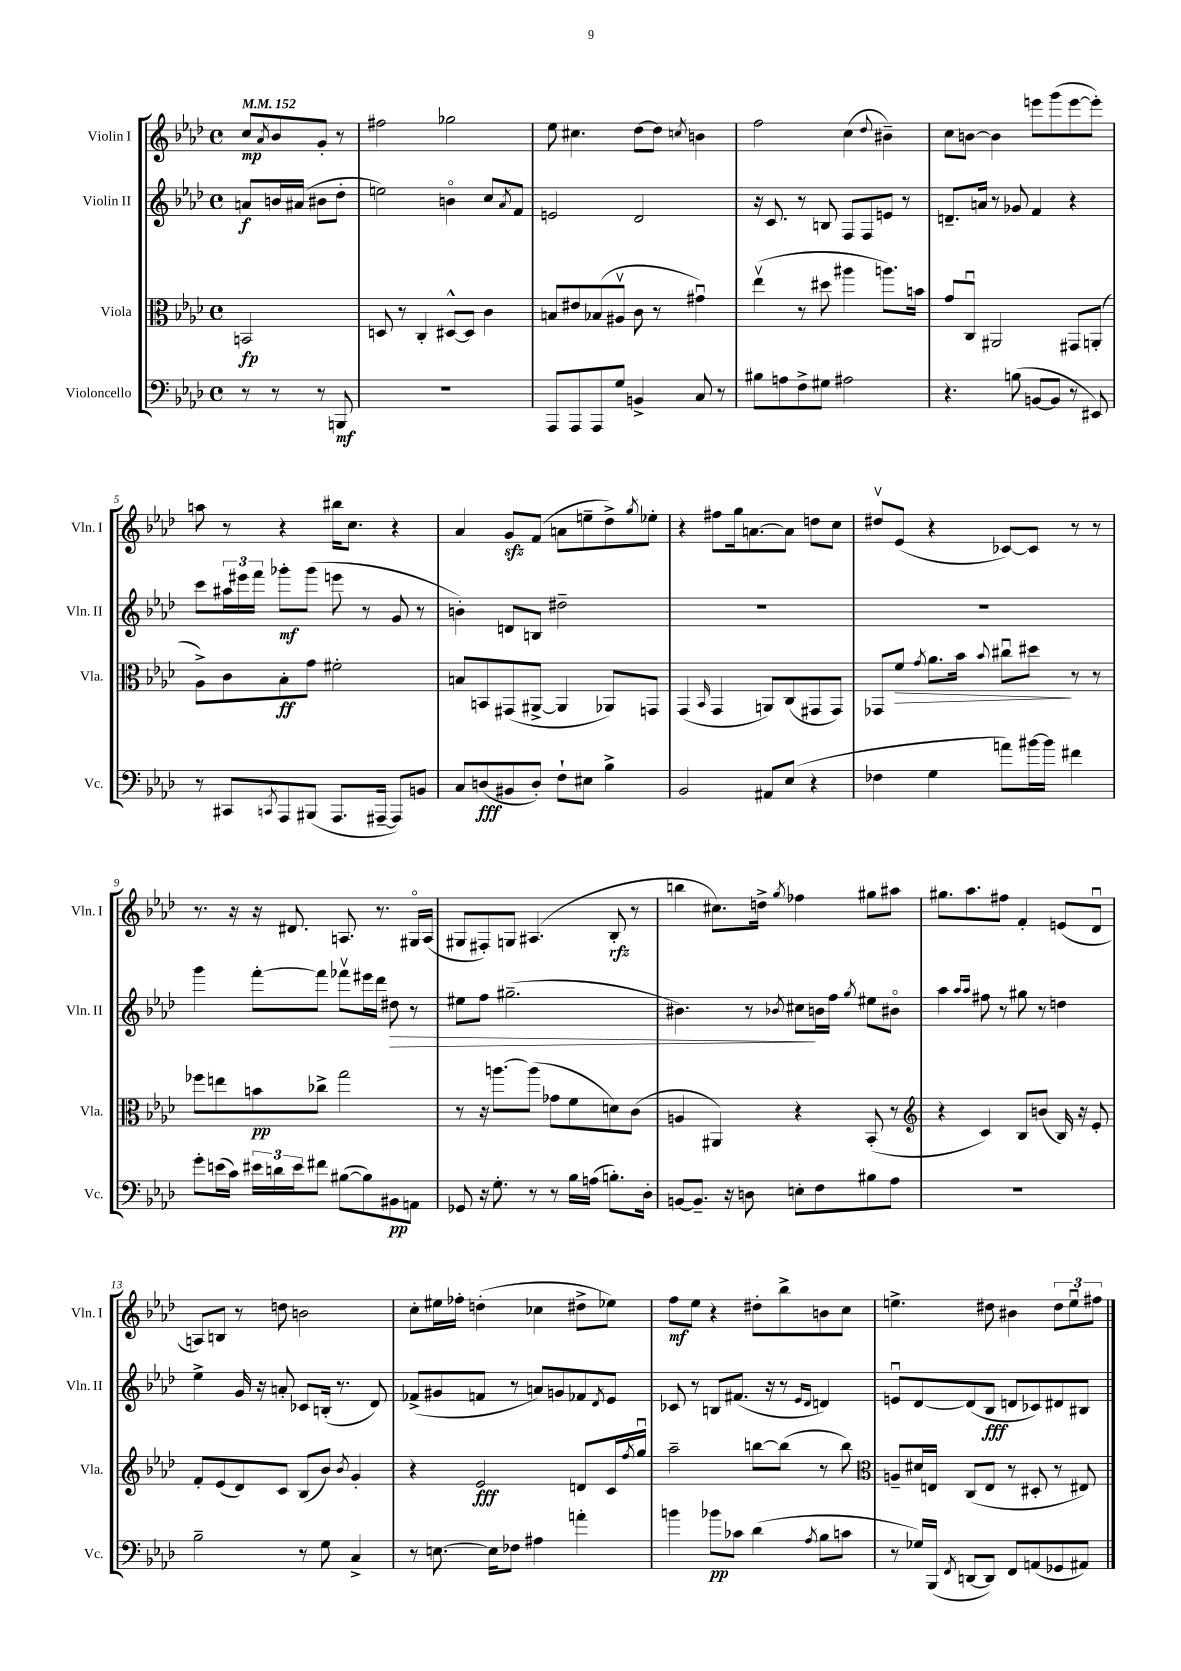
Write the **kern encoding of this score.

**kern	**kern	**kern	**kern
*staff4	*staff3	*staff2	*staff1
*clefF4	*clefC3	*clefG2	*clefG2
*k[b-e-a-d-]	*k[b-e-a-d-]	*k[b-e-a-d-]	*k[b-e-a-d-]
*M4/4	*M4/4	*M4/4	*M4/4
*met(c)	*met(c)	*met(c)	*met(c)
*MM152	*MM152	*MM152	*MM152
8r	2BB/	8a/L	8cc/L
.	.	.	8qa-/
8r	.	16b/L	8b-/
.	.	(16a#/JJ	.
8r	.	8b#\L	8g'/J
8BBB/	.	8dd-'\J	8r
=	=	=	=
1r	8D/	2ee\)	2ff#\
.	8r	.	.
.	4C'/	.	.
.	[8D#^^/L	4bo\	2gg-\
.	8D#/]J	.	.
.	4c\	8cc/L	.
.	.	8qa-/	.
.	.	8f/J	.
=	=	=	=
8AAA-/L	8B/L	2e/	8ee-\
8AAA-/	8e#/	.	4.cc#\
8AAA-/	(8B-/	.	.
8G/J	8A#v/J	.	.
4BB^/	8c\	2d-/	[8dd-\L
.	8r	.	8dd-\]J
.	.	.	8qcc/
8C/	4g#u\)	.	4b\
8r	.	.	.
=	=	=	=
8B#\L	(4ee-v\	16r	2ff\
.	.	8.c/	.
8A\	.	.	.
8F^\	8r	8r	.
8G#\J	8dd#\	8B/	.
2A#\	4aa#\	8F/L	(4cc\
.	.	8F/	.
.	.	.	8qqdd-/
.	8.aa\L)	8e/J	4b#~\)
.	.	8r	.
.	16b\Jk	.	.
=	=	=	=
4.r	8g/L	8.d~/L	8cc\L
.	8Cu/J	.	[8b\J
.	.	16a/Jk	.
.	2AA#/	8r	4b\]
(8B\	.	8g-/	.
[8BB/L	.	4f/	8eee\L
8BB/]J	.	.	(8ggg\
8r	8GG#/L	4r	[8eee\
8EE#/)	(8AA'/J	.	8eee'\]J)
=	=	=	=
8r	8A-^\L)	8ccc\L	8aa\
8CC#/L	8c\	24aa#\L	8r
.	.	24eee#\	.
.	.	24fff\JJ	.
8qCC/	.	.	.
8AAA-/	8B-'\	8ggg-'\L	4r
(8BBB#/J	8g\J	(8ggg-\J	.
8.AAA-/L	2f#'\	8eee\	16bb#\LK
.	.	.	8.cc\J
.	.	8r	.
[16AAA#~/Jk	.	.	.
8AAA#/]L)	.	8g/	4r
8BB/J	.	8r	.
=	=	=	=
8C/L	8B/L	4b'\)	4a-/
(8D/	8BB/	.	.
8BB#/	(8GG#/	8d/L	8g/L
8D'/J)	[8AA#^/J	8B/J	(8f/J
8F`\L	4AA#/]	2dd#~\	8a\L
8E#\J	.	.	8ee~\
4B-^\	8AA-/L)	.	8dd-^\)
.	.	.	8qgg/
.	8GG/J	.	8ee-'\J
=	=	=	=
2BB-/	(4GG/	1r	4r
.	16qqBB-/	.	.
.	4GG/	.	8ff#\L
.	.	.	16gg\k
.	.	.	[8.a\
8AA#/L	8AA/L)	.	.
(8E-/J	(8C/	.	8a\]J
4r	8GG#/	.	8dd\L
.	8GG#/J)	.	8cc\J
=	=	=	=
4F-\	8GG-/L	1r	8dd#v/L
.	8f/J	.	(8e-/J
.	8qg/	.	.
4G\	8.a-\L	.	4r
.	16b-\Jk	.	.
.	8qqb-/	.	.
8a\L)	8cc#u\L	.	[8c-/L)
[16b#\L	8dd#\J	.	8c-/]J
16b#\]JJ	.	.	.
4f#\	8r	.	8r
.	8r	.	8r
=	=	=	=
8g'\L	8ff-\L	4ggg\	8.r
(16e\L	8ee\	.	.
16c\JJ)	.	.	16r
24e#\LL	8b\	[8fff'\L	16r
24d\	.	.	.
.	.	.	8.d#/
24e#\J	.	.	.
8f#\J	8cc-^\J	8fff\]J	.
([8B#\L	2gg\	8fff-v\L	8.A/
8B#\])	.	16eee#\L	.
.	.	16ddd-\JJ	8.r
8BB#\	.	8dd#\	.
8AA\J	.	8r	16G#o/LL
.	.	.	(16A/JJ
=	=	=	=
8GG-/	8r	8ee#\L	8G#/L
16r	16r	8ff\J	8F#'/)
8.G'\	[8.aa\L	.	.
.	.	(2.gg#~\	8G/J
8r	(8aa\]J	.	(4.A#/
8r	8g-\L	.	.
16B-\LL	8f\	.	.
(16A\JJ	.	.	.
8.B'\L)	8d\)	.	8B-'/
.	(8c\J	.	8r
16D-'\Jk	.	.	.
=	=	=	=
[8BB/L	4A/	4.b#\)	4bb\
8.BB~/]J	.	.	.
.	4AA#/)	.	8.cc#\L)
16r	.	.	.
8D\	.	8r	.
.	.	.	16dd^\Jk
.	.	8qb-/	8qgg/
8E'\L	4r	8cc#\L	4ff-\
8F\	.	16b\L	.
.	.	16ff\JJ	.
.	.	8qgg/	.
8B#\	(8BB-'/	8ee#\L	8gg#\L
8A-\J	8r	8b#o\J	8aa#\J
=	=	=	=
*	*clefG2	*	*
1r	4r	4aa-\	8.gg#\L
.	.	.	8.aa-\
.	.	16qqaa-/LL	.
.	.	16qqaa-/JJ	.
.	4c/)	8ff#\	.
.	.	8r	8ff#\J
.	8B-/L	8gg#\	4f'/
.	(8b/J	8r	.
.	16B-/)	4dd\	(8e/L
.	16r	.	.
.	8e-'/	.	8d-u/J
=	=	=	=
2B-~\	8f'/L	4ee-^\	8A/L)
.	(8e-/	.	8B/J
.	8d-/)	16g/	8r
.	.	16r	.
.	8c/J	8a'/	8dd\
8r	(8B-/L	8c-/L	2b\
8G\	8b-/J)	(16B'/Jk	.
.	.	8.r	.
.	8qb-/	.	.
4C^/	4g'/	.	.
.	.	8d-/)	.
=	=	=	=
8r	4r	(8f-^/L	8cc'\L
[8.E\	.	8g#/	16ee#\L
.	.	.	16ff-'\JJ
.	2e-/	8f/J	(4dd'\
16E\]LK	.	.	.
8F-\J	.	8r	.
4A#\	.	8a/L)	4cc-\
.	.	8g/	.
4a'\	8d/L	8f-/	8dd#^\L
.	.	8qd-/	.
.	16c/L	8e-/J	8ee-\J)
.	8qff/	.	.
.	16ggu/JJ	.	.
=	=	=	=
4b\	2aa-~\	8c-/	8ff\L
.	.	8r	8ee-\J
8b-\L	.	8B/L	4r
8c-\J	.	(8.f#/J	.
(4d-\	[8bb\L	.	8dd#'\L
.	.	16r	.
.	(8bb\]J	8r	8bb-^\
.	.	16qqe-/LL	.
8qA-/	.	16qqd-/JJ	.
8B-\L	8r	4d/)	8b\
8c\J	8bb\)	.	8cc\J
=	=	=	=
*	*clefC3	*	*
8r	8A~/L	8eu/L	4.ee^\
16G-/LL)	16d#/L	[8d-/	.
(16BBB-/JJ	16E/JJ	.	.
8qFF/	.	.	.
[8DD/L	(8C/L	(8d-/]	.
8DD/]J)	8E/J	8B-/J	8dd#\
8FF/L	8r	8d/L	4b#\
(8AA/	8D#'/	8c-/)	.
8GG-/	8r	8d#/	12dd#\L
.	.	.	12eeu\
8AA#/J)	8E#/)	8B#/J	.
.	.	.	12ff#\J
==	==	==	==
*-	*-	*-	*-
